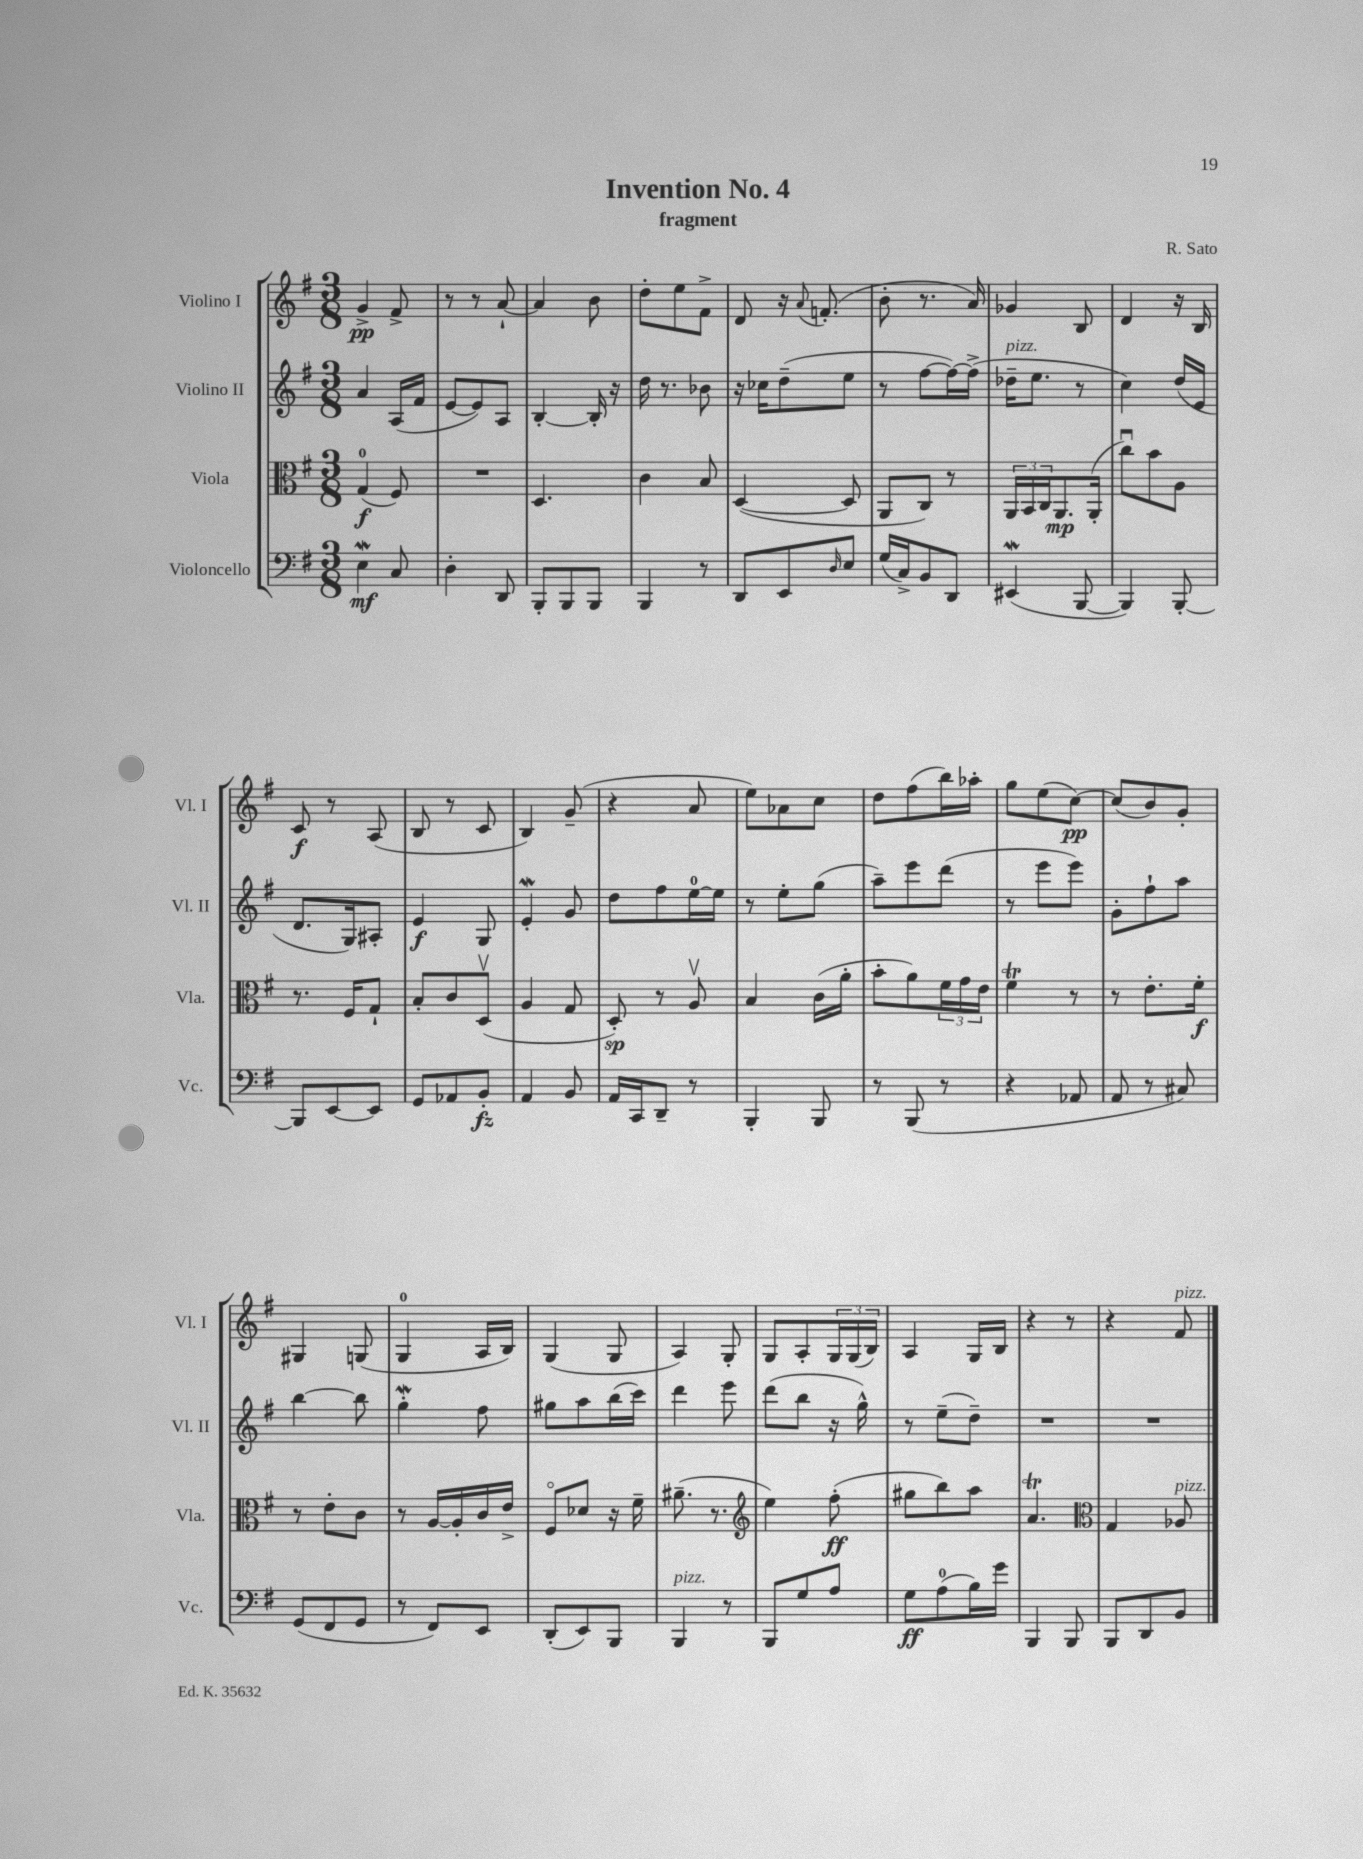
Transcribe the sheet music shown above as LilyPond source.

\header { title = "Invention No. 4" composer = "R. Sato" subtitle = "fragment" }
<<
\new StaffGroup <<
\new Staff = "s0" \with { instrumentName = "Violino I" shortInstrumentName = "Vl. I" } {
    \clef treble \key g \major \numericTimeSignature \time 3/8
    g'4->\pp fis'8-> |
    r8 r8 a'8~-! |
    a'4 b'8 |
    d''8-. e''8 fis'8-> |
    d'8 r16 \appoggiatura { a'8 } f'8.-.( |
    b'8-. r8. a'16) |
    ges'4 b8 |
    d'4 r16 b16 |
    c'8\f r8 a8( |
    b8 r8 c'8 |
    b4) g'8--( |
    r4 a'8 |
    e''8) aes'8 c''8 |
    d''8 fis''8( b''16) aes''16-. |
    g''8 e''8( c''8~\pp) |
    c''8( b'8) g'8-. |
    gis4 g8( |
    g4-0 a16 b16) |
    g4( g8 |
    a4) g8-. |
    g8 a8-. \tuplet 3/2 { g16 g16( b16) } |
    a4 g16 b16 |
    r4 r8 |
    r4 fis'8^\markup { \italic "pizz." } \bar "|." |
}
\new Staff = "s1" \with { instrumentName = "Violino II" shortInstrumentName = "Vl. II" } {
    \clef treble \key g \major \numericTimeSignature \time 3/8
    a'4 a16( fis'16 |
    e'8~ e'8) a8 |
    b4~-. b16-. r16 |
    d''16 r8. bes'8 |
    r16 ces''16 d''8--( e''8 |
    r8 fis''8~ fis''16~) fis''16->( |
    des''16--^\markup { \italic "pizz." } e''8. r8 |
    c''4) d''16( e'16 |
    d'8. g16) ais8-. |
    e'4\f g8 |
    e'4-.\mordent g'8 |
    d''8 fis''8 e''16-0~ e''16 |
    r8 e''8-. g''8( |
    a''8--) e'''8 d'''8( |
    r8 e'''8 e'''8) |
    g'8-. fis''8-! a''8 |
    b''4~ b''8 |
    g''4-.\mordent fis''8 |
    gis''8 a''8 b''16( c'''16) |
    d'''4 e'''8 |
    d'''8( b''8 r16 g''16-^) |
    r8 e''8--( d''8--) |
    R4. |
    R4. \bar "|." |
}
\new Staff = "s2" \with { instrumentName = "Viola" shortInstrumentName = "Vla." } {
    \clef alto \key g \major \numericTimeSignature \time 3/8
    g4-0\f( fis8) |
    R4. |
    d4. |
    c'4 b8 |
    d4~( d8 |
    a,8 c8) r8 |
    \tuplet 3/2 { a,16 b,16 c16 } a,8.\mp a,16-.( |
    c''8\downbow) b'8 a8 |
    r8. fis16 g8-! |
    b8-. c'8 d8\upbow( |
    a4 g8 |
    d8-.\sp) r8 a8\upbow |
    b4 c'16( a'16-. |
    b'8-. a'8) \tuplet 3/2 { fis'16 g'16 e'16 } |
    fis'4\trill r8 |
    r8 e'8.-. fis'16-.\f |
    r8 e'8-. c'8 |
    r8 a16~ a16-. c'16 e'16-> |
    fis8\flageolet des'8 r16 fis'16-- |
    ais'8.--( r8. |
    \clef treble e''4) fis''8-.\ff( |
    gis''8 b''8) a''8 |
    a'4.\trill |
    \clef alto g4 aes8^\markup { \italic "pizz." } \bar "|." |
}
\new Staff = "s3" \with { instrumentName = "Violoncello" shortInstrumentName = "Vc." } {
    \clef bass \key g \major \numericTimeSignature \time 3/8
    e4\mordent\mf c8 |
    d4-. d,8 |
    b,,8-. b,,8 b,,8 |
    b,,4 r8 |
    d,8 e,8 \grace { d16 } e8 |
    g16( c16->) b,8 d,8 |
    eis,4\mordent( b,,8~ |
    b,,4) b,,8~-. |
    b,,8 e,8~ e,8 |
    g,8 aes,8 b,8-.\fz |
    a,4 b,8 |
    a,16 c,16 d,8-- r8 |
    b,,4-. b,,8 |
    r8 b,,8( r8 |
    r4 aes,8 |
    a,8 r8 cis8) |
    g,8( fis,8 g,8 |
    r8 fis,8) e,8 |
    d,8-.( e,8) b,,8 |
    b,,4^\markup { \italic "pizz." } r8 |
    b,,8 g8 a8 |
    g8\ff a8-0( b16) g'16 |
    b,,4 b,,8 |
    b,,8 d,8 b,8 \bar "|." |
}
>>
>>
\layout { \context { \Score \remove "Bar_number_engraver" } }
